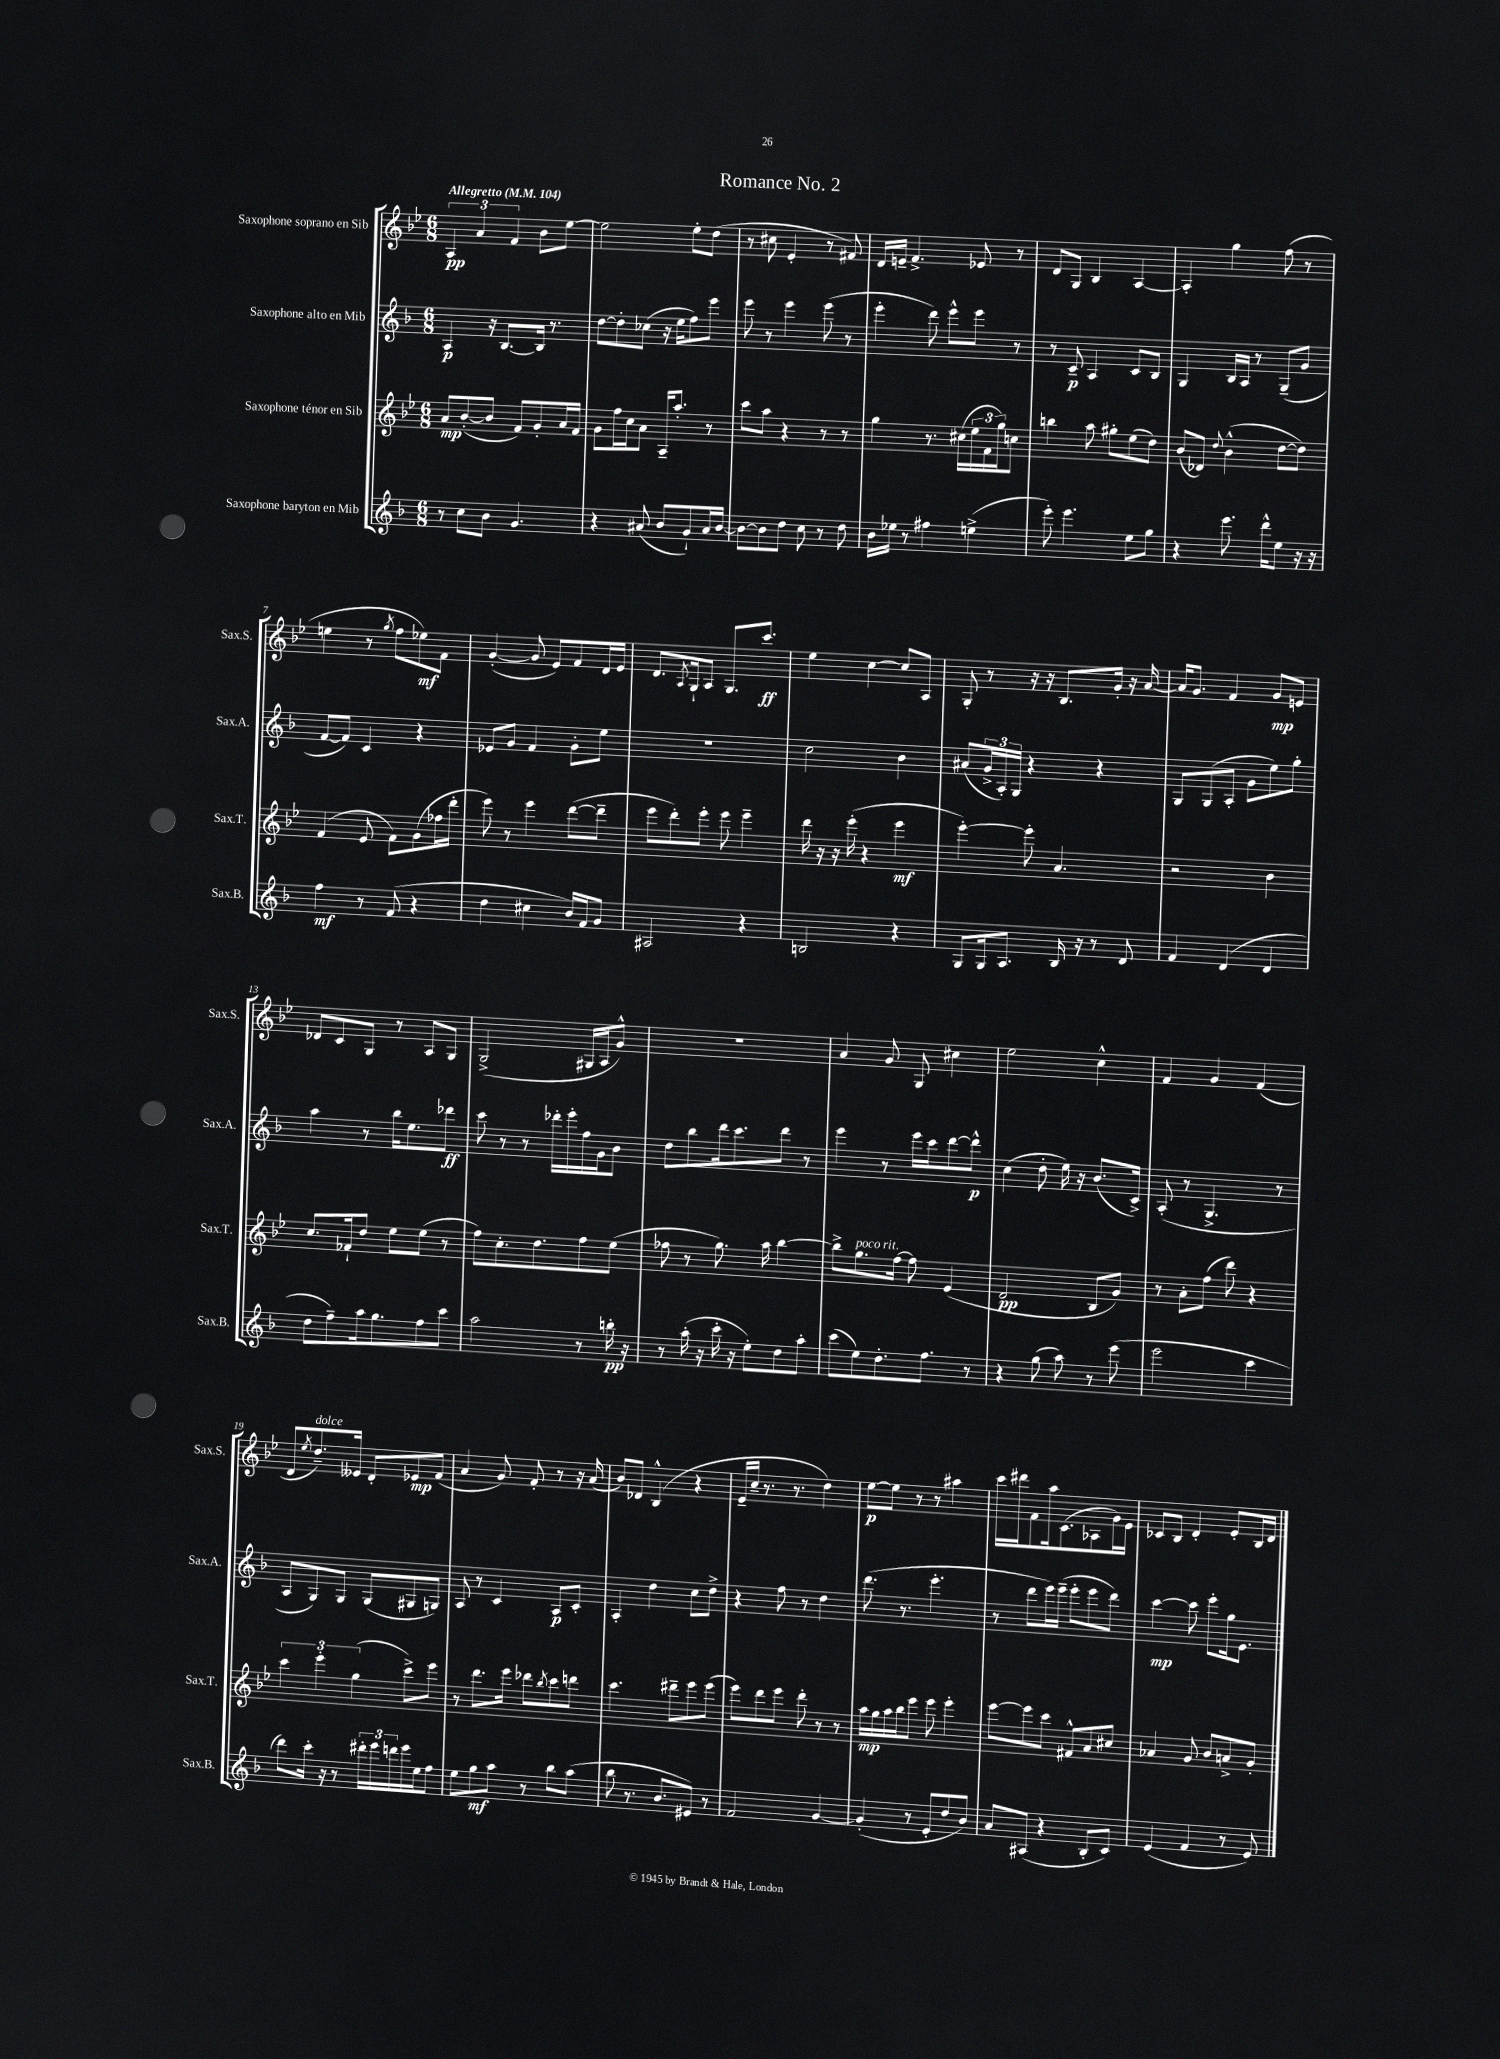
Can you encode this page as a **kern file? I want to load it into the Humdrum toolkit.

**kern	**dynam	**kern	**dynam	**kern	**dynam	**kern	**dynam
*part4	*part4	*part3	*part3	*part2	*part2	*part1	*part1
*staff4	*staff4	*staff3	*staff3	*staff2	*staff2	*staff1	*staff1
*I"Saxophone baryton en Mib	*	*I"Saxophone ténor en Sib	*	*I"Saxophone alto en Mib	*	*I"Saxophone soprano en Sib	*
*I'Sax.B.	*	*I'Sax.T.	*	*I'Sax.A.	*	*I'Sax.S.	*
*clefG2	*	*clefG2	*	*clefG2	*	*clefG2	*
*k[b-]	*	*k[b-e-]	*	*k[b-]	*	*k[b-e-]	*
*M6/8	*	*M6/8	*	*M6/8	*	*M6/8	*
*MM104	*	*MM104	*	*MM104	*	*MM104	*
=1	=1	=1	=1	=1	=1	=1	=1
!	!	!	!	!	!	!LO:TX:a:B:t=Allegretto	!
8r	.	8a/L	mp	4A/	p	6A/	pp
8cc\L	.	([8b-'/	.	.	.	.	.
.	.	.	.	.	.	6a/	.
8b-\J	.	8b-/J]	.	16r	.	.	.
.	.	.	.	[8.B-/L	.	.	.
.	.	.	.	.	.	6f/	.
4.g/	.	8f/L)	.	.	.	.	.
.	.	8g'/	.	16B-/Jk]	.	8b-\L	.
.	.	.	.	8.r	.	.	.
.	.	16a/L	.	.	.	[8ee-\J	.
.	.	16f/JJ	.	.	.	.	.
=2	=2	=2	=2	=2	=2	=2	=2
4r	.	8g\L	.	[8dd\L	.	2ee-\]	.
.	.	16ff\L	.	8dd'\]	.	.	.
.	.	16cc\J	.	.	.	.	.
(8a#X/	.	8a\J	.	(8cc-X\J	.	.	.
8b-/L	.	16A~/KL	.	16r	.	.	.
.	.	8.aa'/J	.	16ee\KL	.	.	.
8g`/)	.	.	.	8ff\)	.	8ee-'\L	.
16a#/L	.	8r	.	8eee\J	.	(8dd\J	.
[16b-/JJ	.	.	.	.	.	.	.
=3	=3	=3	=3	=3	=3	=3	=3
8b-\L_	.	8ccc\L	.	8eee\	.	8r	.
8b-\]	.	8aa\J	.	8r	.	8cc#X\	.
8dd\J	.	4r	.	4eee\	.	4e-'/	.
8cc\	.	.	.	.	.	.	.
8r	.	8r	.	(8eee\	.	8r	.
8dd\	.	8r	.	8r	.	8f#X/)	.
=4	=4	=4	=4	=4	=4	=4	=4
16b-\LL	.	4gg\	.	4eee'\	.	16d/LL	.
16ee-X\JJ	.	.	.	.	.	16en~/JJ	.
8r	.	.	.	.	.	4.f^/	.
4ff#X\	.	8.r	.	8ddd\)	.	.	.
.	.	.	.	8eee^^\L	.	.	.
.	.	(16cc#X\LL	.	.	.	.	.
(4een^\	.	24ee-\	.	8eee\J	.	8e-X/	.
.	.	24f\	.	.	.	.	.
.	.	24gg\J)	.	.	.	.	.
.	.	8ccn\J	.	8r	.	8r	.
=5	=5	=5	=5	=5	=5	=5	=5
8eee'\)	.	4bbn\	.	8r	.	8d/L	.
4.eee\	.	.	.	8c~/	p	8G/J	.
.	.	8aa\	.	4A/	.	4B-/	.
.	.	8gg#X'\L	.	.	.	.	.
8ee\L	.	(8ee-\	.	8c/L	.	[4A/	.
8gg\J	.	8dd\J)	.	8B-/J	.	.	.
=6	=6	=6	=6	=6	=6	=6	=6
4r	.	(8b-/L	.	4G/	.	4A'/]	.
.	.	8d-X/J)	.	.	.	.	.
.	.	8qqdd/	.	.	.	.	.
8.eee\	.	(4b-^^\	.	16B-/LL	.	4gg\	.
.	.	.	.	16A/JJ	.	.	.
.	.	.	.	8r	.	.	.
16ddd^^\KL	.	.	.	.	.	.	.
8ee\J	.	[8dd\L	.	(8G~/L	.	(8ff\	.
16r	.	8dd\J])	.	8g/J	.	8r	.
16r	.	.	.	.	.	.	.
!!LO:LB:g=z
=7	=7	=7	=7	=7	=7	=7	=7
4ff\	mf	(4f/	.	[8f/L	.	4een\	.
.	.	.	.	8f/J])	.	.	.
8r	.	8e-/	.	4c/	.	8r	.
.	.	.	.	.	.	8qgg/	.
(8f/	.	8f\L)	.	.	.	8ff\L	.
4r	.	(8g\	.	4r	.	8ee-X\)	mf
.	.	16ff-X\L	.	.	.	8f\J	.
.	.	16ddd'\JJ	.	.	.	.	.
=8	=8	=8	=8	=8	=8	=8	=8
4dd\	.	8eee-\)	.	8e-X/L	.	([4g'/	.
.	.	8r	.	8g/J	.	.	.
4cc#X\	.	4eee-\	.	4f/	.	8g/]	.
.	.	.	.	.	.	8e-/L)	.
16b-/LL)	.	([8ddd\L	.	8g'\L	.	8f/	.
16f/J	.	.	.	.	.	.	.
8g/J	.	8ddd~\J]	.	8ee\J	.	16d/L	.
.	.	.	.	.	.	16e-/JJ	.
=9	=9	=9	=9	=9	=9	=9	=9
2A#X/	.	8eee-\L	.	2.r	.	8.d/L	.
.	.	8ddd'\)	.	.	.	.	.
.	.	.	.	.	.	8qA/	.
.	.	.	.	.	.	16G`/k	.
.	.	8eee-'\J	.	.	.	8A/J	.
.	.	8eee-\	.	.	.	8.G/L	.
4r	.	4eee-~\	.	.	.	.	.
.	.	.	.	.	.	8.ccc/J	ff
=10	=10	=10	=10	=10	=10	=10	=10
2Bn/	.	16ddd\	.	2cc\	.	4ee-\	.
.	.	16r	.	.	.	.	.
.	.	16r	.	.	.	.	.
.	.	(16eee-'\	.	.	.	.	.
.	.	4r	.	.	.	[4cc\	.
4r	.	4eee-\	mf	4b-\	.	8cc/L]	.
.	.	.	.	.	.	8A/J	.
=11	=11	=11	=11	=11	=11	=11	=11
8G/L	.	[4eee-'\)	.	(8a#X/L	.	8G'/	.
16G/k	.	.	.	24g^/L	.	8r	.
.	.	.	.	24A'/)	.	.	.
8.A/J	.	.	.	.	.	.	.
.	.	.	.	24G/JJ	.	.	.
.	.	8eee-'\]	.	4r	.	16r	.
.	.	.	.	.	.	16r	.
16B-/	.	4.a/	.	.	.	8.B-/L	.
16r	.	.	.	.	.	.	.
8r	.	.	.	4r	.	.	.
.	.	.	.	.	.	16g'/Jk	.
8d/	.	.	.	.	.	16r	.
.	.	.	.	.	.	[16a/	.
=12	=12	=12	=12	=12	=12	=12	=12
4f/	.	2r	.	8G/L	.	16a/KL]	.
.	.	.	.	.	.	8.g/J	.
.	.	.	.	(8G/	.	.	.
(4d/	.	.	.	8A'/J	.	4f/	.
.	.	.	.	8g\L	.	.	.
4d/	.	4b-\	.	8ee\)	.	8g/L	mp
.	.	.	.	8gg'\J	.	8en/J	.
!!LO:LB:g=z
=13	=13	=13	=13	=13	=13	=13	=13
8dd\L	.	8.cc/L	.	4aa\	.	8d-X/L	.
8ff~\)	.	.	.	.	.	8c/	.
.	.	16f-X`/k	.	.	.	.	.
16aa\k	.	8dd/J	.	8r	.	8G/J	.
8.gg\	.	.	.	.	.	.	.
.	.	8ee-\L	.	16bb-\KL	.	8r	.
.	.	.	.	8.ee\	.	.	.
8ff\	.	(8ee-\J	.	.	.	8A/L	.
8ccc\J	.	8r	.	8ddd-X\J	ff	8G/J	.
=14	=14	=14	=14	=14	=14	=14	=14
2aa\	.	8ff\L)	.	8ccc\	.	(2G^/	.
.	.	8.cc'\	.	8r	.	.	.
.	.	.	.	8r	.	.	.
.	.	8.dd\	.	.	.	.	.
.	.	.	.	16ddd-X'\LL	.	.	.
.	.	.	.	16eee'\	.	.	.
8r	.	8ff\	.	16ff\	.	16G#X/LL	.
.	.	.	.	16g\J	.	16A/J	.
16bbn'\	pp	(8ee-\J	.	8b-\J	.	8g^^/J)	.
16r	.	.	.	.	.	.	.
=15	=15	=15	=15	=15	=15	=15	=15
8r	.	8ff-X\	.	8dd\L	.	2.r	.
(16aa'\	.	8r	.	8bb-\	.	.	.
16r	.	.	.	.	.	.	.
16ccc'\	.	8.gg\)	.	16ddd\k	.	.	.
16r	.	.	.	8.ccc\	.	.	.
8ee'\L)	.	.	.	.	.	.	.
.	.	16aa\	.	.	.	.	.
8dd\	.	[4bb-\	.	8ddd\J	.	.	.
8aa'\J	.	.	.	8r	.	.	.
=16	=16	=16	=16	=16	=16	=16	=16
(8ccc\L	.	8bb-^\L]	.	4eee\	.	4a/	.
!	!	!LO:TX:a:i:t=poco rit.	!	!	!	!	!
8ee\)	.	8.gg\	.	.	.	.	.
8.dd'\	.	.	.	8r	.	8g/	.
.	.	[16ff\Jk	.	.	.	.	.
.	.	8ff\]	.	16eee\LL	.	8G/	.
8.ff\J	.	.	.	16ccc\J	.	.	.
.	.	(4e-/	.	[8ddd\	.	4cc#X\	.
8r	.	.	.	8ddd^^\J]	p	.	.
=17	=17	=17	=17	=17	=17	=17	=17
4r	.	2d/	pp	(4cc\	.	2ee-\	.
(8gg\	.	.	.	8dd'\	.	.	.
8aa\)	.	.	.	16ee\)	.	.	.
.	.	.	.	16r	.	.	.
8r	.	8B-/L	.	(8.b-/L	.	4cc^^\	.
(8eee\	.	8g/J)	.	.	.	.	.
.	.	.	.	16c^/Jk)	.	.	.
=18	=18	=18	=18	=18	=18	=18	=18
2eee\	.	8r	.	(8A'/	.	4f/	.
.	.	8a'\L	.	8r	.	.	.
.	.	(8ff\J	.	4.G^/	.	4g/	.
.	.	8ddd\)	.	.	.	.	.
4ccc\	.	4r	.	.	.	(4f/	.
.	.	.	.	8r	.	.	.
!!LO:LB:g=z
=19	=19	=19	=19	=19	=19	=19	=19
8ddd\L)	.	6ccc\	.	8A/L	.	8d/L	.
.	.	.	.	.	.	8qee-/	.
!	!	!	!	!	!	!LO:TX:a:i:t=dolce	!
16ccc'\Jk	.	.	.	8G/)	.	8.dd~/)	.
.	.	6eee-'\	.	.	.	.	.
16r	.	.	.	.	.	.	.
8r	.	.	.	8G/J	.	.	.
.	.	.	.	.	.	16e--X/Jk	.
.	.	(6gg\	.	.	.	.	.
24ddd#X'\LL	.	.	.	(8G/L	.	8d'/L	.
24eee\	.	.	.	.	.	.	.
24dddn\	.	.	.	.	.	.	.
16eee\	.	8ccc^\L)	.	8G#X/	.	8e-X/	mp
16ee\J	.	.	.	.	.	.	.
8ff\J	.	8eee-\J	.	8Gn/J)	.	(8f/J	.
=20	=20	=20	=20	=20	=20	=20	=20
8ee\L	.	8r	.	8A/	.	4a/	.
8gg\	mf	8.ddd\L	.	8r	.	.	.
8aa\J	.	.	.	4c/	.	8g/)	.
.	.	16eee-\Jk	.	.	.	.	.
8r	.	8ddd-X\L	.	.	.	8f'/	.
.	.	8qbb-/	.	.	.	.	.
8bb-\L	.	8ccc\	.	8A/L	p	8r	.
(8aa\J	.	8dddn\J	.	8c'/J	.	16r	.
.	.	.	.	.	.	(16a/	.
=21	=21	=21	=21	=21	=21	=21	=21
8bb-\	.	4.ccc\	.	4A'/	.	8b-/L)	.
8.r	.	.	.	.	.	8d-X/J	.
.	.	.	.	4dd\	.	(4B-^^/	.
8.b-/L	.	.	.	.	.	.	.
.	.	8ddd#X~\L	.	.	.	.	.
8e#X/J)	.	8eee-\	.	8cc\L	.	4r	.
8r	.	(8eee-\J	.	8dd^\J	.	.	.
=22	=22	=22	=22	=22	=22	=22	=22
2f/	.	8eee-\L)	.	4r	.	16e-~/LL	.
.	.	.	.	.	.	16cc~/JJ	.
.	.	8ddd\	.	.	.	8.r	.
.	.	8eee-\J	.	8ff\	.	.	.
.	.	.	.	.	.	8.r	.
.	.	8ddd'\	.	8r	.	.	.
[4g/	.	8r	.	4dd\	.	4dd\)	.
.	.	8r	.	.	.	.	.
=23	=23	=23	=23	=23	=23	=23	=23
(4g'/]	.	16aa\LL	mp	(8.ddd\	.	[8ee-\L	p
.	.	16gg\	.	.	.	.	.
.	.	16aa\	.	.	.	8ee-\J]	.
.	.	16bb-\J	.	8.r	.	.	.
8r	.	8eee-\J	.	.	.	8r	.
8e'/L	.	8eee-\	.	4.eee'\	.	8r	.
8dd/	.	4eee-'\	.	.	.	4aa#X\	.
8b-/J)	.	.	.	.	.	.	.
=24	=24	=24	=24	=24	=24	=24	=24
8a/L	.	[8eee-\L	.	8r	.	16ccc\LL	.
.	.	.	.	.	.	16ddd#X\J	.
(8A#X/J	.	8eee-\]	.	8ddd\L	.	8f\	.
4r	.	8ccc\J	.	16eee\L)	.	16aa\k	.
.	.	.	.	(16eee~\JJ	.	(8.c\	.
.	.	8f#X^^/L	.	8eee'\L	.	.	.
8B-'/L	.	8a/	.	8eee\	.	8A-X\	.
8c/J)	.	8cc#X/J	.	8ddd\J)	.	16g\L)	.
.	.	.	.	.	.	16e-\JJ	.
=25	=25	=25	=25	=25	=25	=25	=25
(4e/	.	4a-X/	.	[4ccc\	mp	8c-X/L	.
.	.	.	.	.	.	8B-/J	.
4f/	.	8g/	.	8ccc\]	.	4d'/	.
.	.	8b-/L	.	8eee'\L	.	.	.
8r	.	8an^/	.	16gg\k	.	8e-'/L	.
.	.	.	.	8.e\J	.	.	.
8e/)	.	8g'/J	.	.	.	16B-/L	.
.	.	.	.	.	.	16d/JJ	.
==	==	==	==	==	==	==	==
*-	*-	*-	*-	*-	*-	*-	*-
